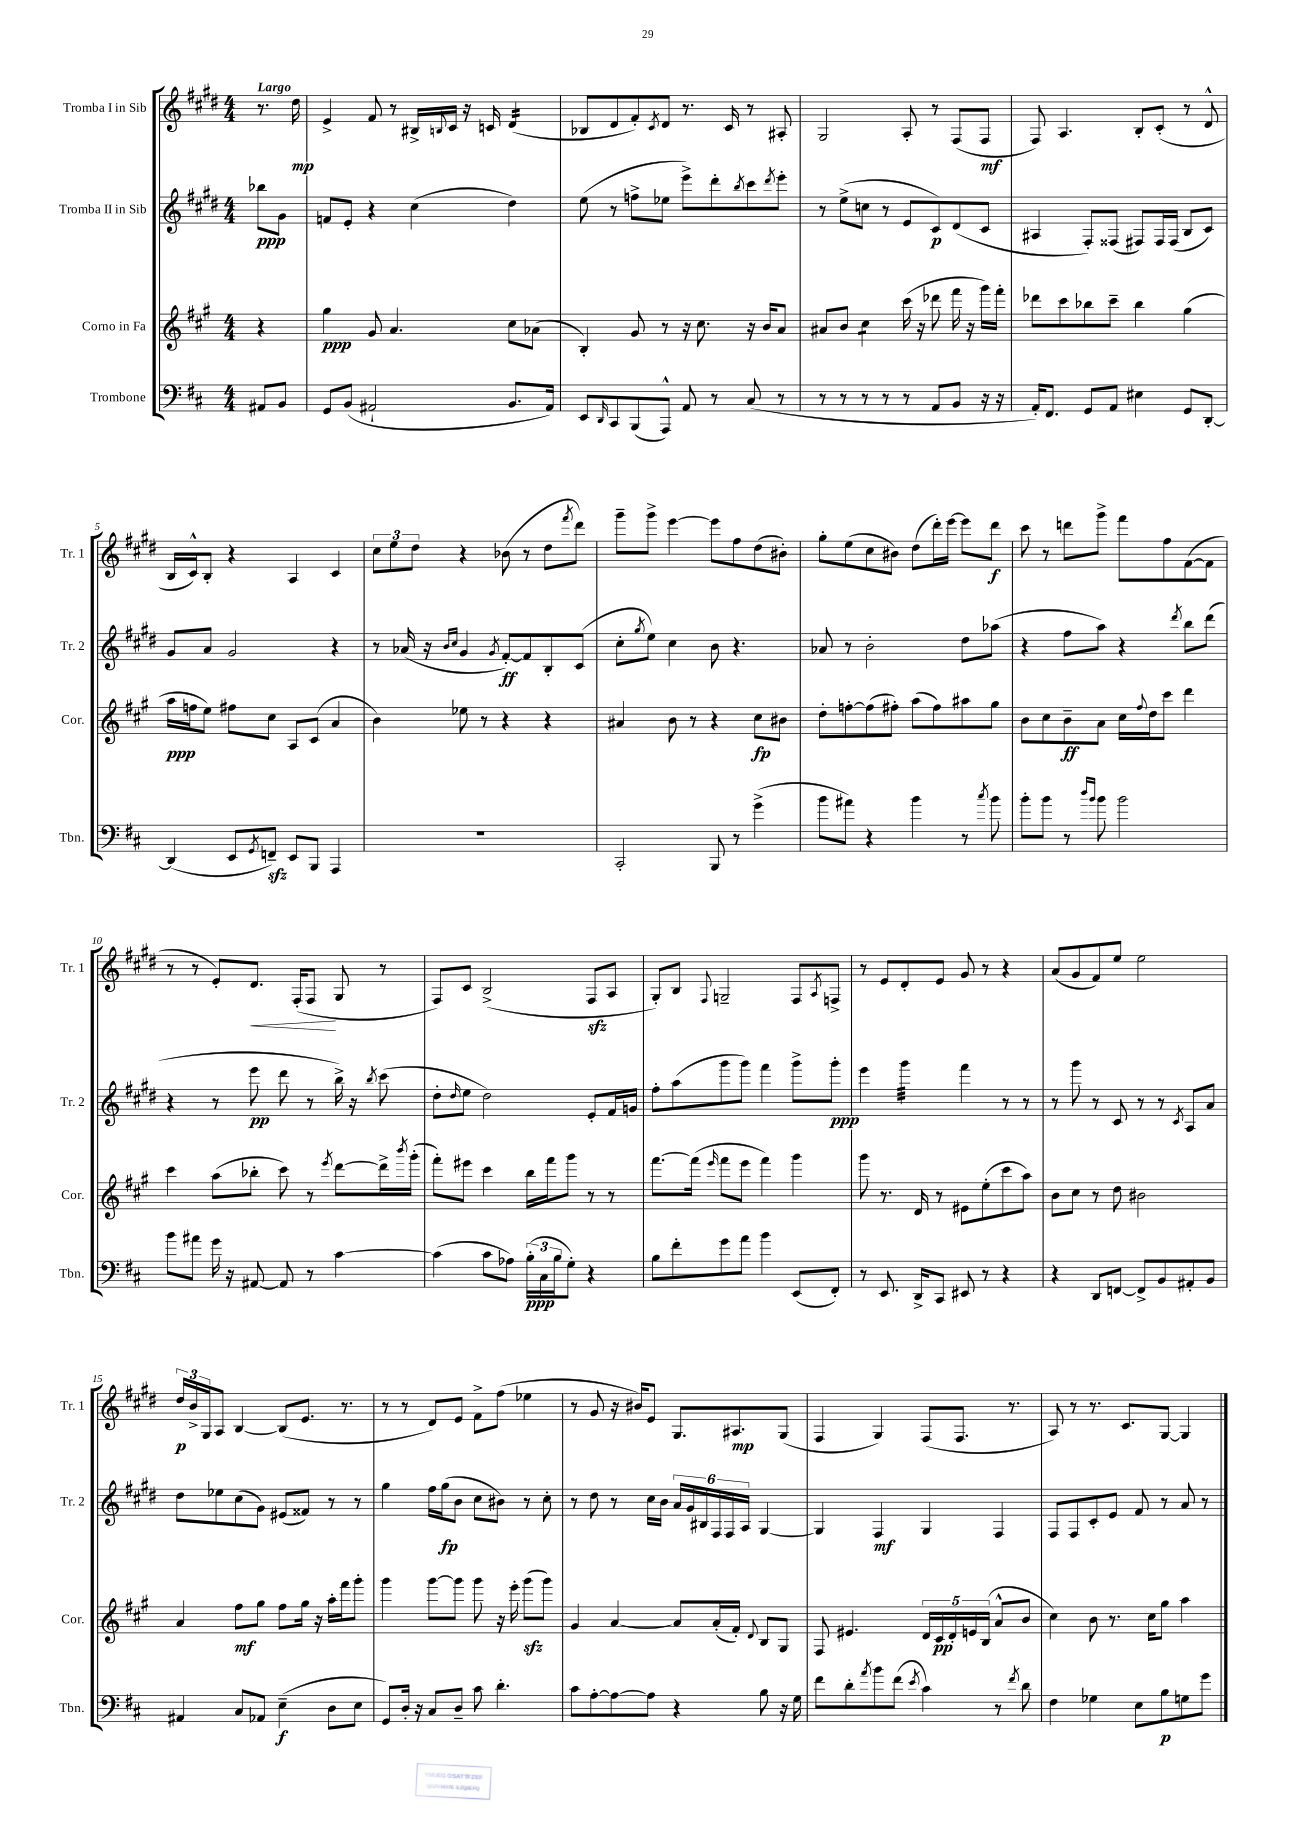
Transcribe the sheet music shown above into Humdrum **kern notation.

**kern	**kern	**kern	**kern
*staff4	*staff3	*staff2	*staff1
*clefF4	*clefG2	*clefG2	*clefG2
*k[f#c#]	*k[f#c#g#]	*k[f#c#g#d#]	*k[f#c#g#d#]
*M4/4	*M4/4	*M4/4	*M4/4
8AA#	4r	8bb-	8.r
8BB	.	8g#	.
.	.	.	16dd#
=	=	=	=
8GG	4gg#	8f	4e^
(8BB	.	8e'	.
2AA#`	8g#	4r	8f#
.	4.a	.	8r
.	.	(4cc#	16B#^
.	.	.	8qqB
.	.	.	16c#
.	.	.	16r
.	.	.	16c
8.BB	8cc#	4dd#)	(4d#
.	(8a-	.	.
16AA#)	.	.	.
=	=	=	=
8EE	4B')	(8ee	8B-
16qqDD	.	.	.
8CC#	.	8r	8d#
(8BBB	8g#	8ff^	8f#')
.	.	.	8qc#
8AAA^^)	8r	8ee-	8d#
8AA	16r	8eee^)	8.r
.	8.cc#	.	.
8r	.	8ddd#'	.
.	.	.	16c#
.	.	8qbb	.
(8C#	16r	8ccc#	8r
.	16b	.	.
.	.	8qddd#	.
8r	8a	8eee'	8A#'
=	=	=	=
8r	8a#	8r	2G#
8r	8b	(8ee^	.
8r	4cc#	8cc	.
8r	.	8r	.
8r	(16ccc#	8e	8A'
.	16r	.	.
8AA	8ddd-	8c#)	8r
8BB	16fff#	(8d#	(8F#
.	16r	.	.
16r	16ggg#)	8c#	8F#
16r	16fff#'	.	.
=	=	=	=
16AA')	8ddd-	4A#	8F#)
8.FF#	.	.	.
.	8ccc#	.	4.A
8GG	8bb-	8F#')	.
8AA	8ccc#~	(8F##	.
4E#	4bb-	8F#)	8B'
.	.	16F#	(8c#'
.	.	(16F#	.
8GG	(4gg#	8B	8r
[8DD'	.	8c#)	8d#^^
=	=	=	=
(4DD]	16aa	8g#	16B
.	16ff	.	16c#^^)
.	8ee)	8a	8B'
8EE	8ff#	2g#	4r
8qGG	.	.	.
8FF~)	8cc#	.	.
8EE	8A	.	4A
8BBB	(8c#	.	.
4AAA	4a	4r	4c#
=	=	=	=
1r	4b)	8r	12cc#
.	.	.	12ee
.	.	(16a-	.
.	.	.	12dd#
.	.	16r	.
.	.	16qqb	.
.	.	16qqcc#	.
.	8ee-	4g#	4r
.	8r	.	.
.	.	8qg#	.
.	4r	[8f#')	(8b-
.	.	8f#]	8r
.	4r	8B'	8dd#
.	.	.	8qfff#
.	.	(8c#	8ddd#)
=	=	=	=
2CC#'	4a#	8cc#'	8ggg#~
.	.	8qgg#	.
.	.	8ee)	8ggg#^
.	8b	4cc#	[4eee
.	8r	.	.
8BBB	4r	8b	8eee]
8r	.	4.r	8ff#
(4g^	8cc#	.	(8dd#
.	8b#	.	8b#')
=	=	=	=
8b	8dd'	8a-	8gg#'
8a#)	[8ff'	8r	(8ee
4r	(8ff]	2b'	8cc#
.	8ff#')	.	8b#)
4b	(8aa	.	(8dd#
.	8ff#)	.	16ddd#')
.	.	.	[16eee
8r	8aa#	8dd#	8eee]
8qcc#	.	.	.
8b	8gg#	(8aa-	8ddd#
=	=	=	=
8b'	8b	4r	8ccc#
8b	8cc#	.	8r
8r	8b~	8ff#	8ddd
16qqdd	.	.	.
16qqb	.	.	.
8b	8a	8aa)	8ggg#^
2b	16cc#	4r	8fff#
.	8qqff#	.	.
.	16dd	.	.
.	8ccc#	.	8ff#
.	.	8qddd#	.
.	4ddd	8bb	([8f#
.	.	(8ddd#	8f#]
=	=	=	=
8b	4ccc#	4r	8r
8a#	.	.	8r
16g	(8aa	8r	8e')
16r	.	.	.
[8AA#	8bb-'	8eee	8.d#
8AA#]	8ccc#)	8ddd#	.
.	.	.	(16F#'
8r	8r	8r	8F#
.	8qeee	.	.
[4c#	[8ddd	16bb^)	8G#
.	.	16r	.
.	.	8qbb	.
.	16ddd^]	(8ccc#	8r
.	8qbbb	.	.
.	(16ggg#'	.	.
=	=	=	=
(4c#]	8fff#')	8dd#'	8F#)
.	.	16qqdd#	.
.	8eee#	8ee	8c#
8c#	4ccc#	2dd#)	(2B^
8A-)	.	.	.
(24B'	16bb	.	.
24C#	.	.	.
.	16fff#	.	.
24B	.	.	.
8G')	8ggg#	.	.
4r	8r	8e'	8F#
.	8r	16f#	8A
.	.	16g	.
=	=	=	=
8B	[8.fff#	8ff#'	8G#')
8f#'	.	(8aa	8B
.	(16fff#]	.	.
.	16qqeee	.	8qqF#
8g	8fff#	8ggg#	2G~
8a	8eee	8ggg#)	.
4b	4fff#)	4fff#	.
(8EE	4ggg#	8ggg#^	8F#
.	.	.	8qA
8FF#')	.	8ggg#'	8F^
=	=	=	=
8r	8ggg#	4eee	8r
8.EE	8.r	.	8e
.	.	4ggg#	8d#'
16DD^	16d	.	.
8CC#	8r	.	8e
8EE#	8e#	4fff#	8g#
8r	(8ee'	.	8r
4r	8ccc#	8r	4r
.	8aa)	8r	.
=	=	=	=
4r	8b	8r	(8a
.	8cc#	8ggg#	8g#
8DD	8r	8r	8f#)
[8FF	8dd	8c#	8ee
8FF^]	2b#	8r	2ee
8BB	.	8r	.
.	.	8qc#	.
8AA#'	.	8A	.
8BB	.	8a	.
=	=	=	=
4AA#	4a	8dd#	24dd#
.	.	.	24b^
.	.	.	24G#
.	.	8ee-	8A
8C#	8ff#	(8cc#	[4B
8AA-	8gg#	8g#)	.
(4E~	8ff#	(8e#	(8B]
.	16gg#	8f##)	8.e
.	16r	.	.
8D	16aa'	8r	.
.	16fff#	.	8.r
8E	8ggg#'	8r	.
=	=	=	=
8GG)	4ggg#	4gg#	8r
16D'	.	.	8r
16r	.	.	.
8C#	[8ggg#	16ff#	8d#)
.	.	(16gg#	.
8D~	8ggg#]	8b	8e
8c#	8ggg#	8cc#	8f#^
4.d'	16r	8b#)	(8ff#
.	16eee'	.	.
.	(8ggg#	8r	4ee-
.	8ggg#)	8cc#'	.
=	=	=	=
8c#	4g#	8r	8r
[8A'	.	8dd#	8g#
8A_	[4a	8r	16r
.	.	.	16b#)
8A]	.	16cc#	8e
.	.	16b	.
4r	8a]	24a	8.G#
.	.	24g#	.
.	.	24B#	.
.	(16a'	24F#	.
.	.	24F#	.
.	16f#')	.	8.A#
.	.	24A	.
.	8qqd	.	.
8B	8B	[4G#	.
16r	8G#	.	(8G#
16G	.	.	.
=	=	=	=
8f#	8F#	4G#]	4F#
8d'	4.e#	.	.
8qa	.	.	.
8b	.	4F#	4G#)
(8f#	.	.	.
8qe	.	.	.
4c#)	20d	4G#	(8F#
.	20c#	.	.
.	20d'	.	.
.	.	.	8.F#
.	20e	.	.
.	(20B	.	.
8r	8a^^	4F#	.
.	.	.	8.r
8qf#	.	.	.
8d	8b	.	.
=	=	=	=
4F#	4cc#)	8F#	8A)
.	.	8F#	8r
4G-	8b	8c#'	8.r
.	8.r	8e	.
.	.	.	8.c#
8E	.	8f#	.
.	16cc#	.	.
8B	8gg#	8r	[8G#
8G	4aa	8a	4G#]
8g	.	8r	.
==	==	==	==
*-	*-	*-	*-
